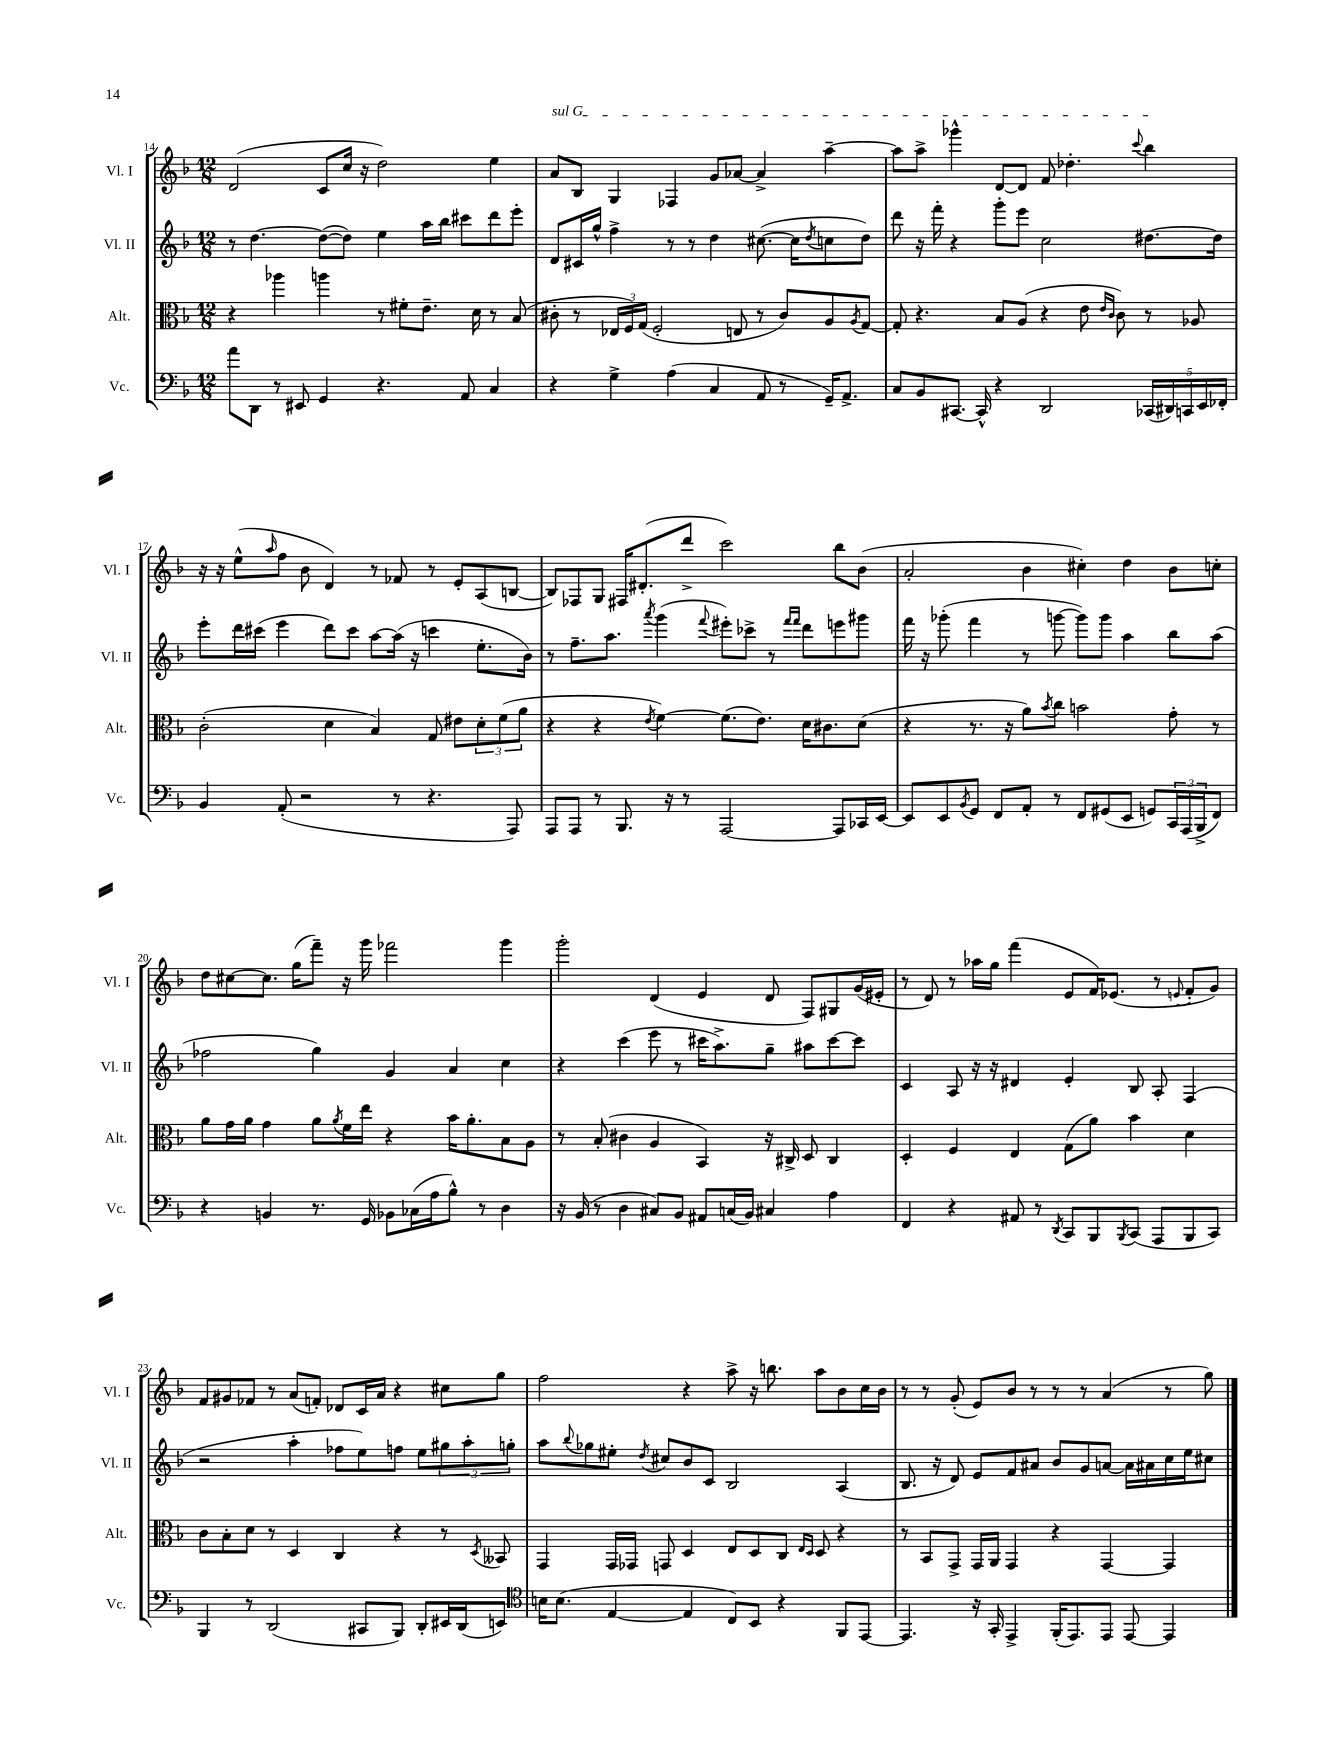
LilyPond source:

<<
\new StaffGroup <<
\new Staff = "s0" \with { instrumentName = "Vl. I" shortInstrumentName = "Vl. I" } {
    \clef treble \key f \major \numericTimeSignature \time 12/8
    d'2( c'8 c''16 r16 d''2) e''4 |
    \once \override TextSpanner.bound-details.left.text = \markup { \italic "sul G" } a'8\startTextSpan bes8 g4 fes4 g'8 aes'8~ aes'4-> a''4~-- |
    a''8 a''8-> ges'''4-^ d'8~ d'8 f'8 des''4.-. \appoggiatura { c'''8 } bes''4\stopTextSpan |
    r16 r16 e''8-^( \grace { a''16 } f''8 bes'8 d'4) r8 fes'8 r8 e'8-. a8( b8~ |
    b8) fes8 g8 fis16 dis'8.-.( d'''8-> c'''2) bes''8 bes'8( |
    a'2-. bes'4 cis''4-.) d''4 bes'8 c''8-. |
    d''8 cis''8~ cis''8. g''16( f'''8--) r16 g'''16 fes'''2 g'''4 |
    g'''2-. d'4( e'4 d'8 f8) gis8 g'16( eis'16-. |
    r8 d'8) r8 aes''16 g''16 f'''4( e'8 f'16) ees'8.( r8 \appoggiatura { e'8 } f'8-. g'8) |
    f'8 gis'8 fes'8 r8 a'8( f'8-.) des'8 c'16 a'16 r4 cis''8 g''8 |
    f''2 r4 a''8-> r16 b''8. a''8 bes'8 c''16 bes'16 |
    r8 r8 g'8-.( e'8) bes'8 r8 r8 r8 a'4( r8 g''8) \bar "|." |
}
\new Staff = "s1" \with { instrumentName = "Vl. II" shortInstrumentName = "Vl. II" } {
    \clef treble \key f \major \numericTimeSignature \time 12/8
    r8 d''4.~ d''8~( d''8) e''4 a''16 bes''16 cis'''8 d'''8 e'''8-. |
    d'8 cis'16 g''16-^ f''4-> r8 r8 d''4 cis''8.~( cis''16 \acciaccatura { d''8 } c''8 d''8) |
    d'''8 r16 f'''16-. r4 g'''8-. e'''8 c''2 dis''8.~ dis''16 |
    e'''8-. d'''16 cis'''16( e'''4 d'''8) cis'''8 a''8~ a''16( r16 c'''4 e''8.-. bes'16) |
    r8 f''8.-- a''8. \acciaccatura { a'''8 } g'''4( \appoggiatura { f'''8 } eis'''8-.) ces'''8-> r8 \grace { f'''16 f'''16 } d'''8 e'''8 gis'''8 |
    f'''16 r16 ges'''8-.( f'''4 r8 g'''8~ g'''8) g'''8 a''4 bes''8 a''8( |
    fes''2 g''4) g'4 a'4 c''4 |
    r4 c'''4( e'''8 r8 cis'''16 a''8.->) g''8-- ais''8 cis'''8~ cis'''8 |
    c'4 a8 r16 r16 dis'4 e'4-. bes8 a8-. f4( |
    r2 a''4-. fes''8 e''8) f''8 e''8 \tuplet 3/2 { gis''8 a''8-. g''8-. } |
    a''8 \appoggiatura { bes''8 } ges''8 eis''8-. \acciaccatura { d''8 } cis''8 bes'8 c'8 bes2 a4( |
    bes8. r16 d'8) e'8 f'8 ais'8 bes'8 g'8 a'8~ a'16 ais'16 c''16 e''16 cis''8 \bar "|." |
}
\new Staff = "s2" \with { instrumentName = "Alt." shortInstrumentName = "Alt." } {
    \clef alto \key f \major \numericTimeSignature \time 12/8
    r4 aes''4 a''4 r8 fis'8-. e'8.-- d'16 r8 bes8( |
    cis'8-. r8 \tuplet 3/2 { ees16 f16) g16( } f2-. e8 r8 cis'8) a8 \acciaccatura { a8 } g8~ |
    g8-. r4. bes8 a8( r4 e'8 \grace { e'16 c'16 } c'8) r8 aes8 |
    c'2-.( d'4 bes4) g8 eis'8 \tuplet 3/2 { d'8-. f'8( a'8 } |
    r4 r4 \acciaccatura { e'8 } f'4~) f'8.( e'8.) d'16 cis'8. d'8( |
    r4 r8. r16 a'8) \acciaccatura { bes'8 } c''8 b'2 g'8-. r8 |
    a'8 g'16 a'16 g'4 a'8 \acciaccatura { a'8 } f'16 e''16 r4 bes'16 a'8.-. bes8 a8 |
    r8 bes8-.( cis'4 a4 bes,4) r16 cis16-> d8 cis4 |
    d4-. f4 e4 g8( a'8) bes'4 d'4 |
    c'8 bes8-. d'8 r8 d4 c4 r4 r8 \acciaccatura { d8 } beses,8 |
    g,4 g,16 ges,16 g,8 d4 e8 d8 c8 \grace { e16 d16 } d8 r4 |
    r8 bes,8 g,8-> g,16 a,16 g,4 r4 g,4~ g,4 \bar "|." |
}
\new Staff = "s3" \with { instrumentName = "Vc." shortInstrumentName = "Vc." } {
    \clef bass \key f \major \numericTimeSignature \time 12/8
    a'8 d,8 r8 eis,8 g,4 r4. a,8 c4 |
    r4 g4-> a4( c4 a,8 r8 g,16--) a,8.-> |
    c8 bes,8 cis,8.~ cis,16-^ r4 d,2 \tuplet 5/4 { ces,16( dis,16) c,16 e,16 fes,16-. } |
    bes,4 a,8-.( r2 r8 r4. a,,8) |
    a,,8 a,,8 r8 bes,,8. r16 r8 a,,2~ a,,8 ces,16 e,16~ |
    e,8 e,8 \acciaccatura { bes,8 } g,8 f,8 a,8-. r8 f,8 gis,8( e,8 g,8) \tuplet 3/2 { c,16 a,,16( bes,,16-> } f,8) |
    r4 b,4 r8. g,16 bes,8 ces16( a16 bes8-^) r8 d4 |
    r16 bes,16( r8 d4 cis8) bes,8 ais,8 c16( bes,16) cis4 a4 |
    f,4 r4 ais,8 r8 \acciaccatura { d,8 } c,8 bes,,8 \acciaccatura { bes,,8 } c,8( a,,8 bes,,8 c,8) |
    bes,,4 r8 d,2( cis,8 bes,,8) d,8-. eis,16 d,16( e,8) |
    \clef tenor b16 b8.( e4~ e4 c8) bes,8 r4 f,8 e,8~ |
    e,4. r16 g,16-. e,4-> f,16-.( e,8.) e,8 e,8~ e,4 \bar "|." |
}
>>
>>
\layout { \context { \Score currentBarNumber = #14 } }
